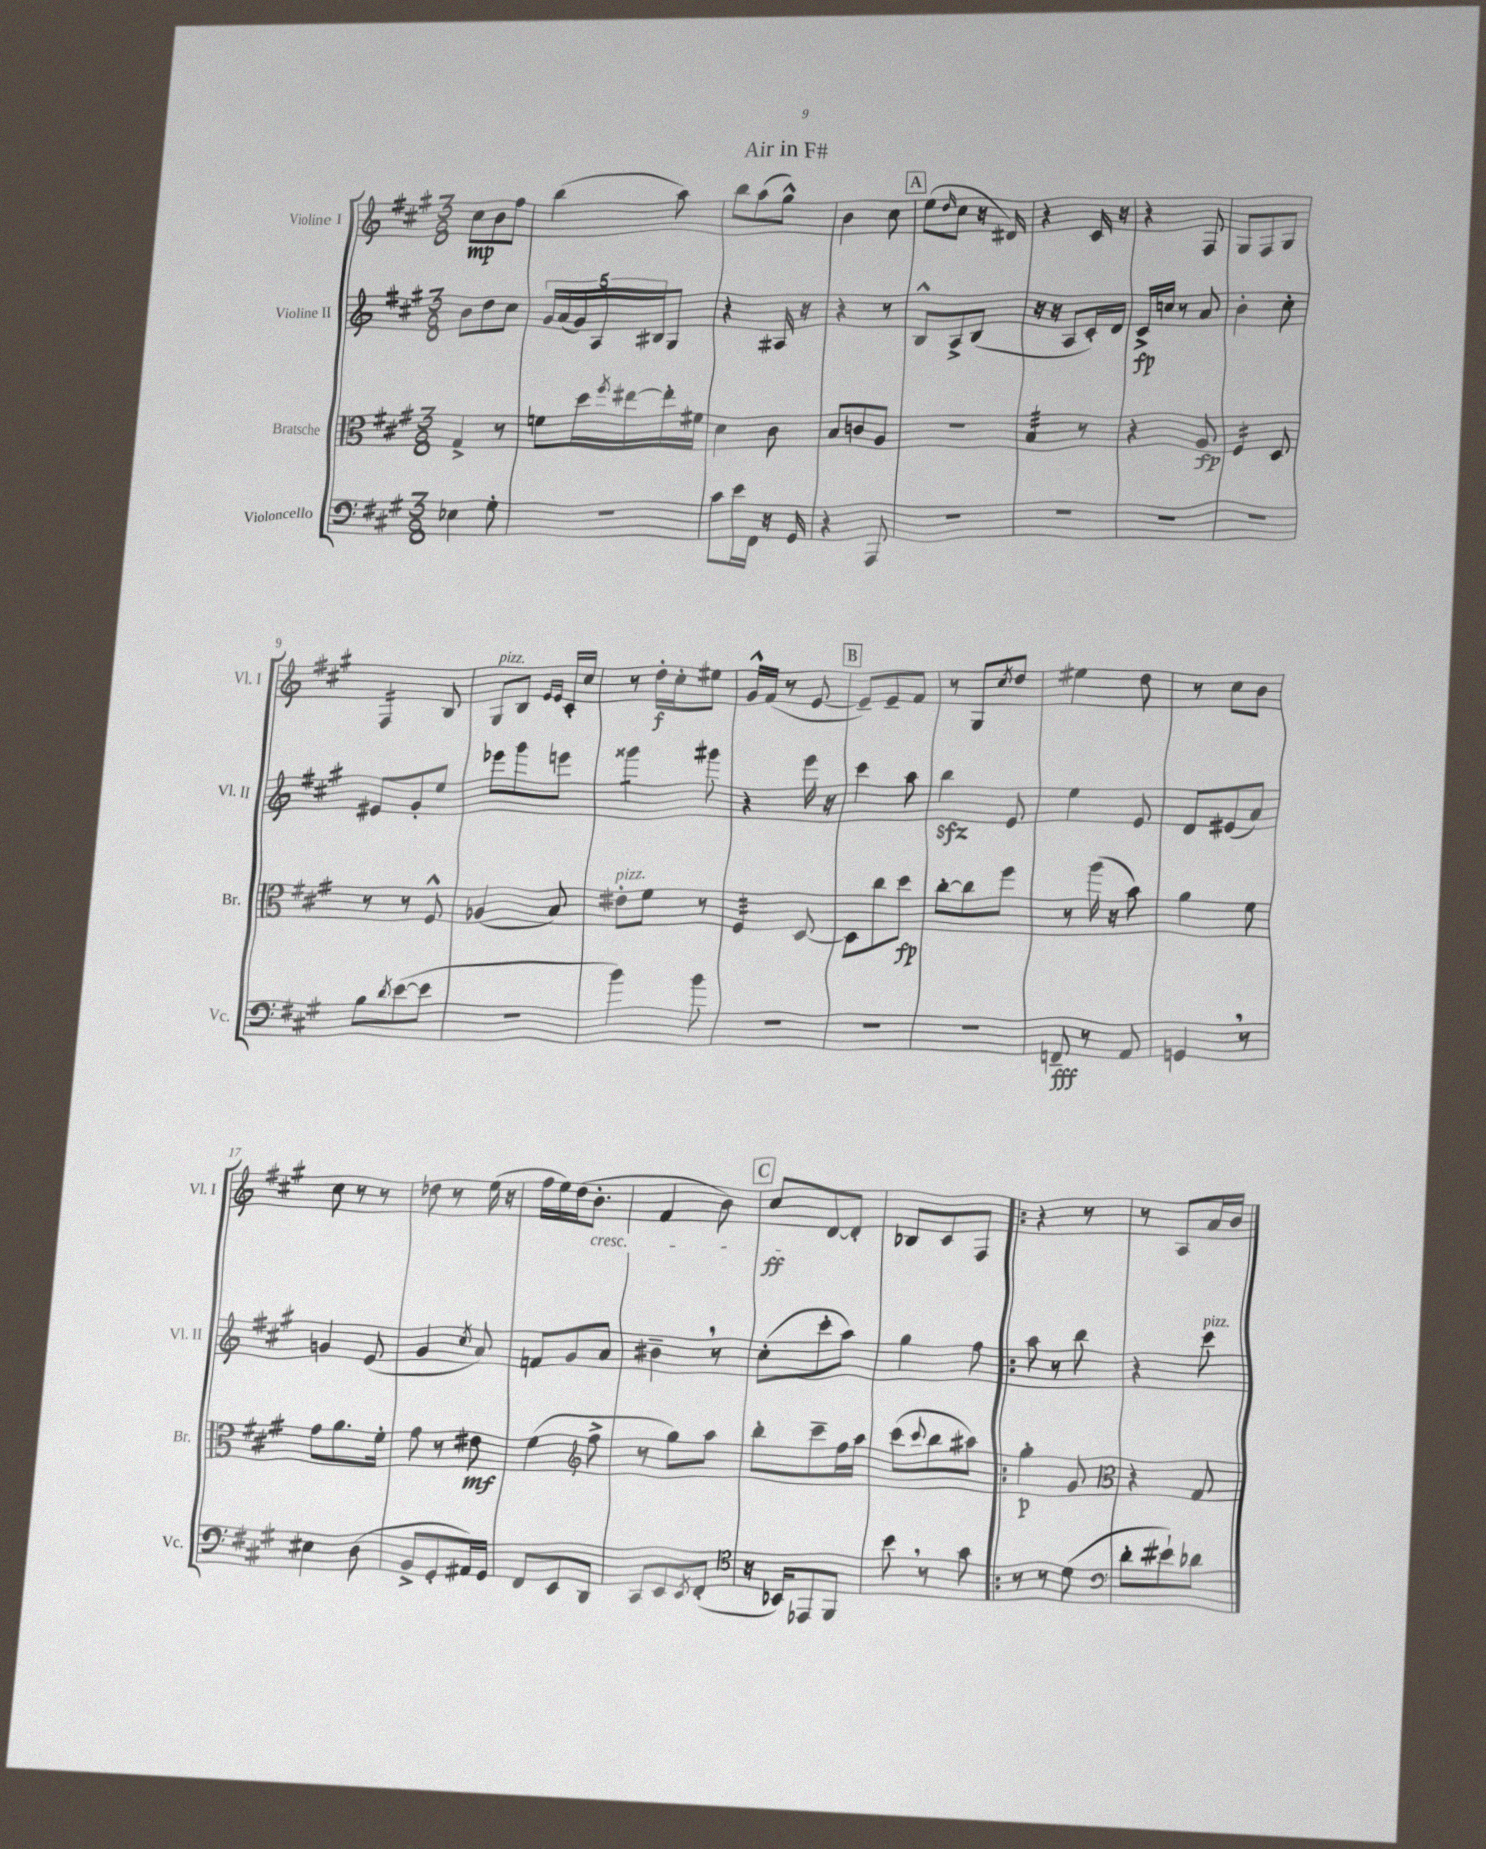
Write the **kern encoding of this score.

**kern	**kern	**kern	**kern
*staff4	*staff3	*staff2	*staff1
*clefF4	*clefC3	*clefG2	*clefG2
*k[f#c#g#]	*k[f#c#g#]	*k[f#c#g#]	*k[f#c#g#]
*M3/8	*M3/8	*M3/8	*M3/8
4E-\	4G#^/	8b\L	8cc#\L
.	.	8dd\	8b\
8G#'\	8r	8cc#\J	8ff#\J
=	=	=	=
4.r	8f\L	20g#/LL	(4bb\
.	.	(20a/	.
.	.	20g#/)	.
.	16dd\L	.	.
.	.	20A/	.
.	8qff#/	.	.
.	[16ee#\	.	.
.	.	20B#/J	.
.	16ee#'\]	8G#/J	8aa\)
.	16f#\JJ	.	.
=	=	=	=
8c#\L	4d\	4r	8bb\L
16e\L	.	.	(8aa\
16FF#\JJ	.	.	.
16r	8c#\	16A#/	8gg#^^\J)
16GG#/	.	16r	.
=	=	=	=
4r	8B/L	4r	4b\
.	8c/	.	.
8AAA/	8A/J	8r	8cc#\
=	=	=	=
4.r	4.r	8B^^/L	(8ee\L
.	.	.	16qqdd/
.	.	8A^/	8cc#\J
.	.	(8B/J	16r
.	.	.	16d#/)
=	=	=	=
4.r	4B/	16r	4r
.	.	16r	.
.	.	8A/L	.
.	8r	16c#'/L)	16c#/
.	.	16d/JJ	16r
=	=	=	=
4.r	4r	16c#^/LL	4r
.	.	16cc/JJ	.
.	.	8r	.
.	8A/	8a/	8F#/
=	=	=	=
4.r	4F#/	4b'\	8G#/L
.	.	.	8F#/
.	8D/	8cc#'\	8G#/J
=	=	=	=
8B\L	8r	8e#/L	4F#/
8qd/	.	.	.
([8e\	8r	8g#'/	.
8e\]J	8F#^^/	8ee/J	8B/
=	=	=	=
4.r	(4A-/	8eee-\L	8G#/L
.	.	8ggg#\	8B/J
.	.	.	16qqe/LL
.	.	.	16qqe/JJ
.	8B/)	8eee\J	16c#'/LL
.	.	.	16cc#/JJ
=	=	=	=
4b\)	8e#'\L	4ggg##\	8r
.	8f#\J	.	16dd'\LL
.	.	.	16cc#'\J
8b\	8r	8ggg#\	8ee#\J
=	=	=	=
4.r	4F#/	4r	16g#^^/LL
.	.	.	(16f#/JJ
.	.	.	8r
.	[8D/	16eee\	[8e/
.	.	16r	.
=	=	=	=
4.r	8D\]L	4ccc#\	8e~/]L)
.	8cc#\	.	8e~/
.	8dd\J	8aa\	8f#/J
=	=	=	=
4.r	[8cc#'\L	4bb\	8r
.	8cc#\]	.	8G#/L
.	.	.	8qcc#/
.	8ff#\J	8e/	8dd/J
=	=	=	=
8FF~/	8r	4ee\	4ee#\
8r	(16aa\	.	.
.	16r	.	.
8AA/	8b\)	8e/	8dd\
=	=	=	=
4GG/	4a\	8d/L	8r
.	.	(8e#/	8cc#\L
8r	8f#\	8a/J)	8b\J
=	=	=	=
4E#\	8g#\L	4g/	8cc#\
.	8.a\	.	8r
(8D\	.	(8e/	8r
.	16f#'\Jk	.	.
=	=	=	=
8BB^/L	8g#\	4g#/	8dd-\
8GG#'/	8r	.	8r
.	.	8qcc#/	.
16AA#/L)	8e#\	8a/)	(16ee\
16GG#/JJ	.	.	16r
=	=	=	=
8FF#/L	(4f#\	8f/L	16ff#\LL
.	.	.	16ee\)
8EE/	.	8g#/	(16dd\J
.	.	.	8.b'\J
*	*clefG2	*	*
8DD/J	8ff#^\	8a/J	.
=	=	=	=
8CC#/L	8r	4b#~\	4f#/
8EE/	8gg#\L)	.	.
8qEE/	.	.	.
(8FF#'/J	8aa\J	8r	8b\)
=	=	=	=
*clefC4	*	*	*
16r	8bb'\L	(8cc#'\L	8cc#/L
16BB-/LK)	.	.	.
8EE-/	8ccc#~\	8ccc#'\	[8d/
8FF#/J	16ff#\L	8aa\J)	8d'/]J
.	16aa\JJ	.	.
=	=	=	=
8b\	(8ccc#\L	4gg#\	8B-/L
.	8qqccc#/	.	.
8r	8bb\	.	8c#/
8g#\	8aa#\J)	8ff#\	8F#/J
=!|:	=!|:	=!|:	=!|:
8r	4gg#'\	8aa\	4r
8r	.	8r	.
(8d\	8g#/	8bb\	8r
=	=	=	=
*clefF4	*clefC3	*	*
8d'\L	4r	4r	8r
8e#`\)	.	.	8A/L
8d-\J	8G#/	8ccc#\	16a/L
.	.	.	16b/JJ
==	==	==	==
*-	*-	*-	*-
